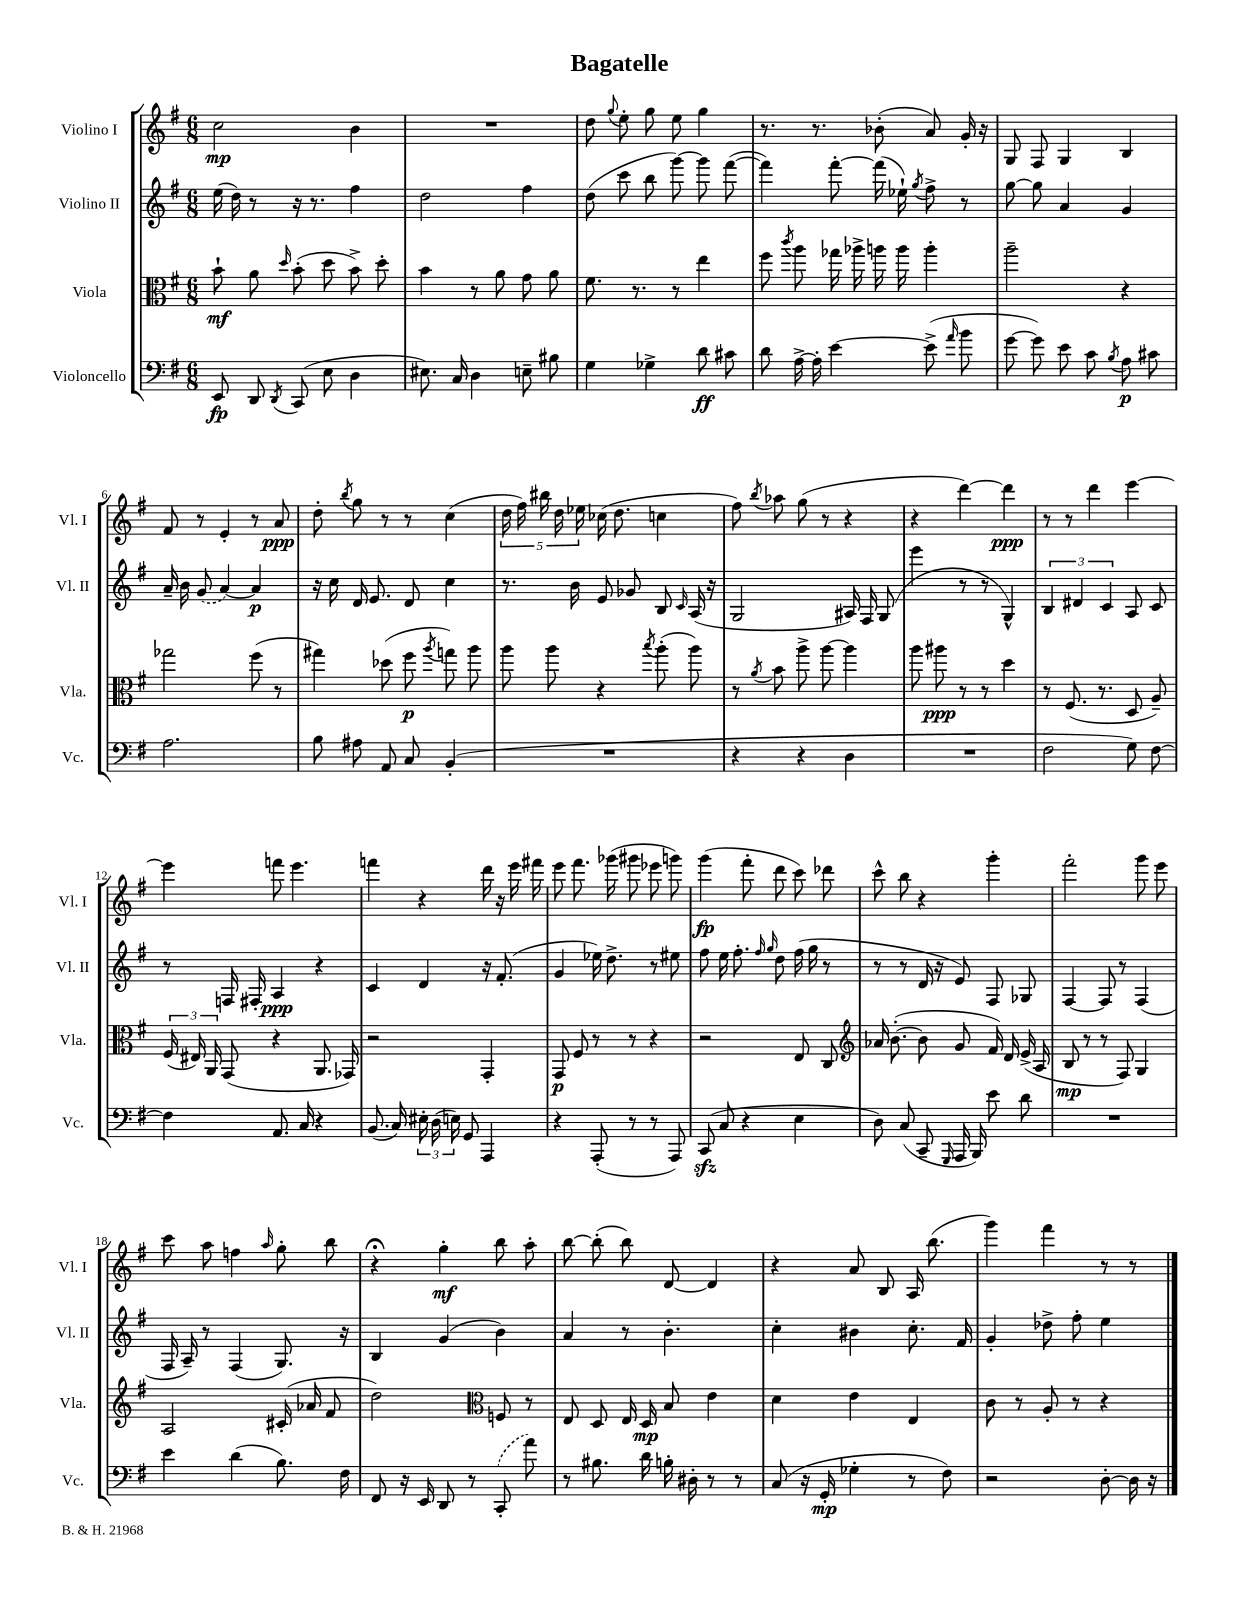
\header { title = "Bagatelle" }
<<
\new StaffGroup <<
\new Staff = "s0" \with { instrumentName = "Violino I" shortInstrumentName = "Vl. I" } {
    \clef treble \key g \major \numericTimeSignature \time 6/8
    \autoBeamOff c''2\mp b'4 |
    R2. |
    d''8 \appoggiatura { g''8 } e''8-. g''8 e''8 g''4 |
    r8. r8. bes'8-.( a'8) g'16-. r16 |
    g8 fis8 g4 b4 |
    fis'8 r8 e'4-. r8 a'8\ppp |
    d''8-. \acciaccatura { b''8 } g''8 r8 r8 c''4( |
    \tuplet 5/4 { d''16 fis''16) bis''16 d''16 ees''16 } ces''16( d''8. c''4 |
    fis''8) \acciaccatura { b''8 } aes''8 g''8( r8 r4 |
    r4 d'''4~) d'''4\ppp |
    r8 r8 d'''4 e'''4~ |
    e'''4 f'''8 e'''4. |
    f'''4 r4 d'''16 r16 e'''16 fis'''16 |
    e'''8 fis'''8. ges'''16( gis'''8 ees'''8 g'''8) |
    g'''4\fp( fis'''8-. d'''8 c'''8) des'''8 |
    c'''8-^ b''8 r4 g'''4-. |
    fis'''2-. g'''8 e'''8 |
    c'''8 a''8 f''4 \grace { a''16 } g''8-. b''8 |
    r4\fermata g''4-.\mf b''8 a''8-. |
    b''8~ b''8-.( b''8) d'8~ d'4 |
    r4 a'8 b8 a16 b''8.( |
    g'''4) fis'''4 r8 r8 \bar "|." |
}
\new Staff = "s1" \with { instrumentName = "Violino II" shortInstrumentName = "Vl. II" } {
    \clef treble \key g \major \numericTimeSignature \time 6/8
    \autoBeamOff e''16( d''16) r8 r16 r8. fis''4 |
    d''2 fis''4 |
    d''8( c'''8 b''8 g'''8~) g'''8 fis'''8~( |
    fis'''4) fis'''8~-. fis'''16( ees''16-!) \acciaccatura { g''8 } fis''8-> r8 |
    g''8~ g''8 a'4 g'4 |
    a'16-- b'16 \once \slurDashed g'8( a'4~) a'4\p |
    r16 c''16 d'16 e'8. d'8 c''4 |
    r8. b'16 e'8 ges'8 b8 \grace { c'16 } a16( r16 |
    g2 ais16) fis16 g8( |
    e'''4 r8 r8 g4-^) |
    \tuplet 3/2 { b4 dis'4 c'4 } a8 c'8 |
    r8 f16 fis16-. a4\ppp r4 |
    c'4 d'4 r16 fis'8.-.( |
    g'4 ees''16) d''8.-> r8 eis''8 |
    fis''8 e''16 fis''8.-. \grace { fis''16 g''16 } d''8 fis''16( g''16 r8 |
    r8 r8 d'16 r16 e'8) fis8 ges8 |
    fis4~ fis8 r8 fis4( |
    fis16 a16--) r8 fis4( g8.) r16 |
    b4 g'4( b'4) |
    a'4 r8 b'4.-. |
    c''4-. bis'4 c''8.-. fis'16 |
    g'4-. des''8-> fis''8-. e''4 \bar "|." |
}
\new Staff = "s2" \with { instrumentName = "Viola" shortInstrumentName = "Vla." } {
    \clef alto \key g \major \numericTimeSignature \time 6/8
    \autoBeamOff b'8-!\mf a'8 \grace { d''16 } b'8-.( d''8 b'8->) d''8-. |
    b'4 r8 a'8 g'8 a'8 |
    fis'8. r8. r8 e''4 |
    fis''8 \acciaccatura { c'''8 } a''8 ges''16 aes''16-> a''16 a''16 a''4-. |
    a''2-- r4 |
    ges''2 fis''8( r8 |
    gis''4) des''8( fis''8\p \acciaccatura { a''8 } g''8) a''8 |
    a''8 a''8 r4 \acciaccatura { b''8 } a''8-.( a''8) |
    r8 \acciaccatura { a'8 } b'8 a''8-> a''8~ a''4 |
    a''8 ais''8\ppp r8 r8 d''4 |
    r8 fis8.( r8. d8 a8--) |
    \tuplet 3/2 { fis16( eis16) a,16 } g,8( r4 a,8. ges,16) |
    r2 g,4-. |
    g,8\p fis8 r8 r8 r4 |
    r2 e8 c8 |
    \clef treble aes'16 b'8.~-.( b'8 g'8 fis'16) d'16 e'16->( a16 |
    b8\mp r8 r8 fis8) g4 |
    a2 cis'16-.( aes'16 fis'8 |
    d''2) \clef alto f8 r8 |
    e8 d8 e16 d16\mp b8 e'4 |
    d'4 e'4 e4 |
    c'8 r8 a8-. r8 r4 \bar "|." |
}
\new Staff = "s3" \with { instrumentName = "Violoncello" shortInstrumentName = "Vc." } {
    \clef bass \key g \major \numericTimeSignature \time 6/8
    \autoBeamOff e,8\fp d,8 \acciaccatura { d,8 } c,8( e8 d4 |
    eis8.) c16 d4 e8-- bis8 |
    g4 ges4-> d'8\ff cis'8 |
    d'8 a16~-> a16-. e'4~ e'8->( \grace { a'16 } b'8 |
    g'8~ g'8) e'8 c'8 \acciaccatura { b8 } a8\p cis'8 |
    a2. |
    b8 ais8 a,8 c8 b,4-.( |
    R2. |
    r4 r4 d4 |
    R2. |
    fis2 g8) fis8~ |
    fis4 a,8. c16 r4 |
    b,8.( c16) \tuplet 3/2 { eis16-. d16( e16) } g,8 a,,4 |
    r4 a,,8-.( r8 r8 a,,8) |
    c,8\sfz( c8 r4 e4 |
    d8) c8( c,8-- \grace { g,,16 } a,,16 b,,16) e'8 d'8 |
    R2. |
    e'4 d'4( b8.) fis16 |
    fis,8 r16 e,16 d,8 r8 \once \slurDashed c,8-.( a'8) |
    r8 bis8. d'16 b16-. dis16-. r8 r8 |
    c8( r16 g,16-.\mp ges4-. r8 fis8) |
    r2 d8~-. d16 r16 \bar "|." |
}
>>
>>
